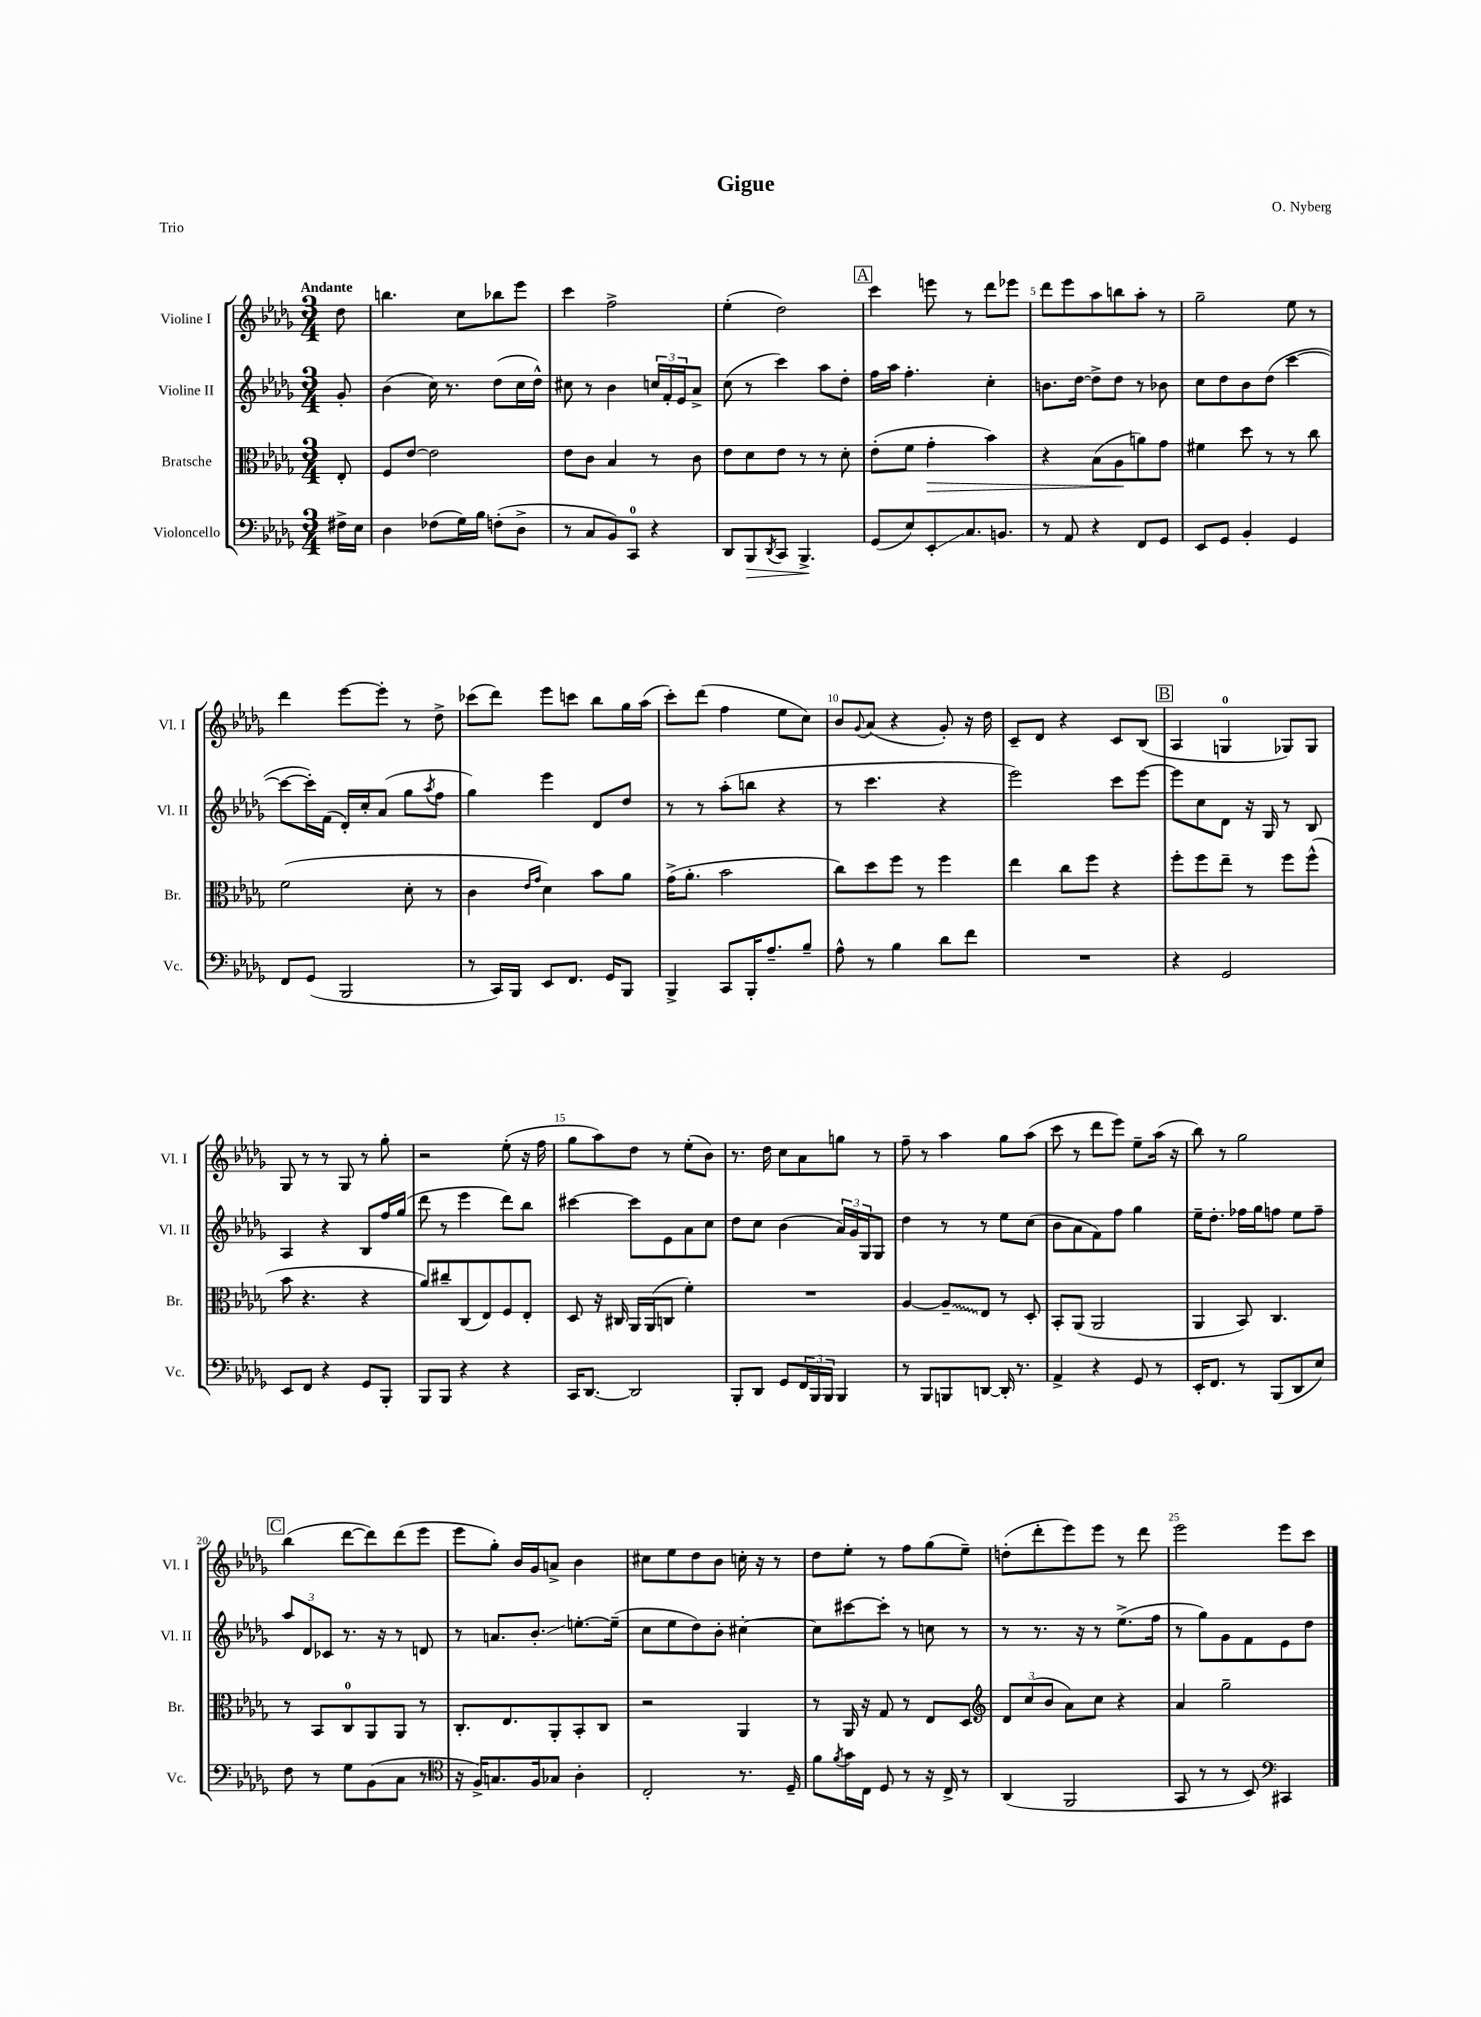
\header { title = "Gigue" composer = "O. Nyberg" piece = "Trio" }
<<
\new StaffGroup <<
\new Staff = "s0" \with { instrumentName = "Violine I" shortInstrumentName = "Vl. I" } {
    \clef treble \key des \major \numericTimeSignature \time 3/4 \partial 8 \tempo "Andante"
    des''8 |
    b''4. c''8 bes''8 ees'''8 |
    c'''4 f''2-> |
    ees''4-.( des''2) |
    \mark \markup { \box "A" } c'''4 e'''8 r8 des'''8 ees'''8 |
    des'''8 ees'''8 aes''8 b''8 aes''8-. r8 |
    ges''2-- ees''8 r8 |
    des'''4 ees'''8~ ees'''8-. r8 des''8-> |
    ces'''8( des'''8) ees'''8 c'''8 bes''8 ges''16 aes''16( |
    c'''8-.) des'''8( f''4 ees''8 c''8) |
    bes'8 \appoggiatura { ges'8 } aes'8( r4 ges'8-.) r16 des''16 |
    c'8-- des'8 r4 c'8 bes8( |
    \mark \markup { \box "B" } aes4 g4-0 ges8) ges8 |
    ges8 r8 r8 ges8 r8 ges''8-. |
    r2 ees''8-.( r16 f''16 |
    ges''8 aes''8) des''8 r8 ees''8-.( bes'8) |
    r8. des''16 c''8 aes'8 g''8 r8 |
    f''8-- r8 aes''4 ges''8 aes''8( |
    c'''8 r8 des'''8 ees'''8) ees''8-- aes''16( r16 |
    bes''8) r8 ges''2 |
    \mark \markup { \box "C" } bes''4( des'''8~ des'''8) des'''8( ees'''8 |
    ees'''8 ges''8-.) bes'16 ges'16 a'8-> bes'4 |
    cis''8 ees''8 des''8 bes'8 c''16-. r16 r8 |
    des''8 ees''8-. r8 f''8 ges''8( ees''8--) |
    d''8-.( des'''8-. ees'''8) ees'''8 r8 des'''8 |
    ees'''2 ees'''8 c'''8 \bar "|." |
}
\new Staff = "s1" \with { instrumentName = "Violine II" shortInstrumentName = "Vl. II" } {
    \clef treble \key des \major \numericTimeSignature \time 3/4 \partial 8
    ges'8-. |
    bes'4( c''16) r8. des''8( c''16 des''16-^) |
    cis''8 r8 bes'4 \tuplet 3/2 { c''16 f'16-. ees'16 } aes'8-> |
    c''8( r8 c'''4) aes''8 des''8-. |
    \mark \markup { \box "A" } f''16 aes''16 f''4.-. c''4-. |
    b'8. des''16~ des''8-> des''8 r8 bes'8 |
    c''8 des''8 bes'8 des''8( c'''4~ |
    c'''8~ c'''16-.) f'16( des'16-.) c''16-. aes'8( ges''8 \acciaccatura { aes''8 } f''8 |
    ges''4) ees'''4 des'8 des''8 |
    r8 r8 aes''8-.( b''8 r4 |
    r8 c'''4. r4 |
    ees'''2) c'''8 ees'''8~ |
    \mark \markup { \box "B" } ees'''8 c''8 des'8 r16 ges16 r8 bes8 |
    aes4 r4 bes8 f''16 ges''16( |
    des'''8 r8 ees'''4 des'''8) bes''8 |
    cis'''4~ cis'''8 ees'8 aes'8 c''8 |
    des''8 c''8 bes'4( \tuplet 3/2 { aes'16) ges'16 ges16 } ges8 |
    des''4 r8 r8 ees''8 c''8( |
    bes'8 aes'8 f'8) f''8 ges''4 |
    ees''16-- des''8.-. fes''16 ges''16 f''8 ees''8 f''8-- |
    \mark \markup { \box "C" } \tuplet 3/2 { aes''8 des'8 ces'8 } r8. r16 r8 d'8 |
    r8 a'8. bes'8.-.\glissando e''8.~-. e''16--( |
    c''8 ees''8 des''8) bes'8-. cis''4~-. |
    cis''8 cis'''8~ cis'''8-. r8 c''8 r8 |
    r8 r8. r16 r8 ees''8.->( f''16 |
    r8 ges''8) ges'8 f'8 ees'8 des''8 \bar "|." |
}
\new Staff = "s2" \with { instrumentName = "Bratsche" shortInstrumentName = "Br." } {
    \clef alto \key des \major \numericTimeSignature \time 3/4 \partial 8
    ees8-. |
    f8 ees'8~ ees'2 |
    ees'8 c'8 bes4 r8 c'8 |
    ees'8 des'8 ees'8 r8 r8 des'8-. |
    \mark \markup { \box "A" } ees'8-.( f'8 ges'4-.\> bes'4) |
    r4 bes8( aes8\! a'8) ges'8 |
    fis'4 des''8 r8 r8 c''8 |
    f'2( des'8-. r8 |
    c'4 \grace { ees'16 ges'16 } des'4) bes'8 aes'8 |
    ges'16->( aes'8.-. bes'2 |
    c''8) des''8 f''8 r8 f''4 |
    ees''4 c''8 f''8 r4 |
    \mark \markup { \box "B" } f''8-. f''8 ees''8-- r8 f''8 f''8-^( |
    bes'8 r4. r4 |
    aes'8) cis''8-- c8( ees8) f8 ees8-. |
    des8 r16 cis16 aes,16 aes,16( c8 f'4-.) |
    R2. |
    aes4~ \once \override Glissando.style = #'zigzag aes8--\glissando ees8 r8 des8-. |
    bes,8-. aes,8( aes,2 |
    aes,4 bes,8) c4. |
    \mark \markup { \box "C" } r8 bes,8 c8-0 aes,8 aes,8 r8 |
    c8.-. ees8. aes,8-. bes,8-. c8 |
    r2 aes,4 |
    r8 aes,16 r16 ges8 r8 ees8 des8 |
    \clef treble \tuplet 3/2 { des'8 c''8( bes'8 } aes'8) c''8 r4 |
    aes'4 ges''2-- \bar "|." |
}
\new Staff = "s3" \with { instrumentName = "Violoncello" shortInstrumentName = "Vc." } {
    \clef bass \key des \major \numericTimeSignature \time 3/4 \partial 8
    fis16-> ees16 |
    des4 fes8( ges16) bes16 f8-.( des8-> |
    r8 c8 bes,8) c,8-0 r4 |
    des,8 bes,,8\> \acciaccatura { des,8 } c,8 bes,,4.->\! |
    \mark \markup { \box "A" } ges,8( ees8) ees,8-.\glissando c8. b,8. |
    r8 aes,8 r4 f,8 ges,8 |
    ees,8 ges,8 bes,4-. ges,4 |
    f,8 ges,8( bes,,2 |
    r8 c,16) bes,,16 ees,8 f,8. ges,16 bes,,8 |
    bes,,4-> c,8 bes,,16-. aes8.-- bes8-- |
    aes8-^ r8 bes4 des'8 f'8 |
    R2. |
    \mark \markup { \box "B" } r4 ges,2 |
    ees,8 f,8 r4 ges,8 bes,,8-. |
    bes,,8 bes,,8 r4 r4 |
    c,16 des,8.~ des,2 |
    bes,,8-. des,8 ges,8 \tuplet 3/2 { f,16 bes,,16 bes,,16 } bes,,4 |
    r8 bes,,8 b,,8 d,8~ d,16-. r8. |
    aes,4-> r4 ges,8 r8 |
    ees,16-. f,8. r8 bes,,8( des,8 ees8) |
    \mark \markup { \box "C" } f8 r8 ges8 bes,8( c8 r8 |
    \clef tenor r16 f16->) g8. f16 ges8 aes4-. |
    c2-. r8. des16-- |
    f'8 \acciaccatura { f'8 } ges'16 c16 des8 r8 r16 c16-> r8 |
    aes,4( f,2 |
    ges,8 r8 r8 bes,8) \clef bass cis,4 \bar "|." |
}
>>
>>
\layout { \context { \Score \override BarNumber.break-visibility = ##(#f #t #t) barNumberVisibility = #(every-nth-bar-number-visible 5) } }
